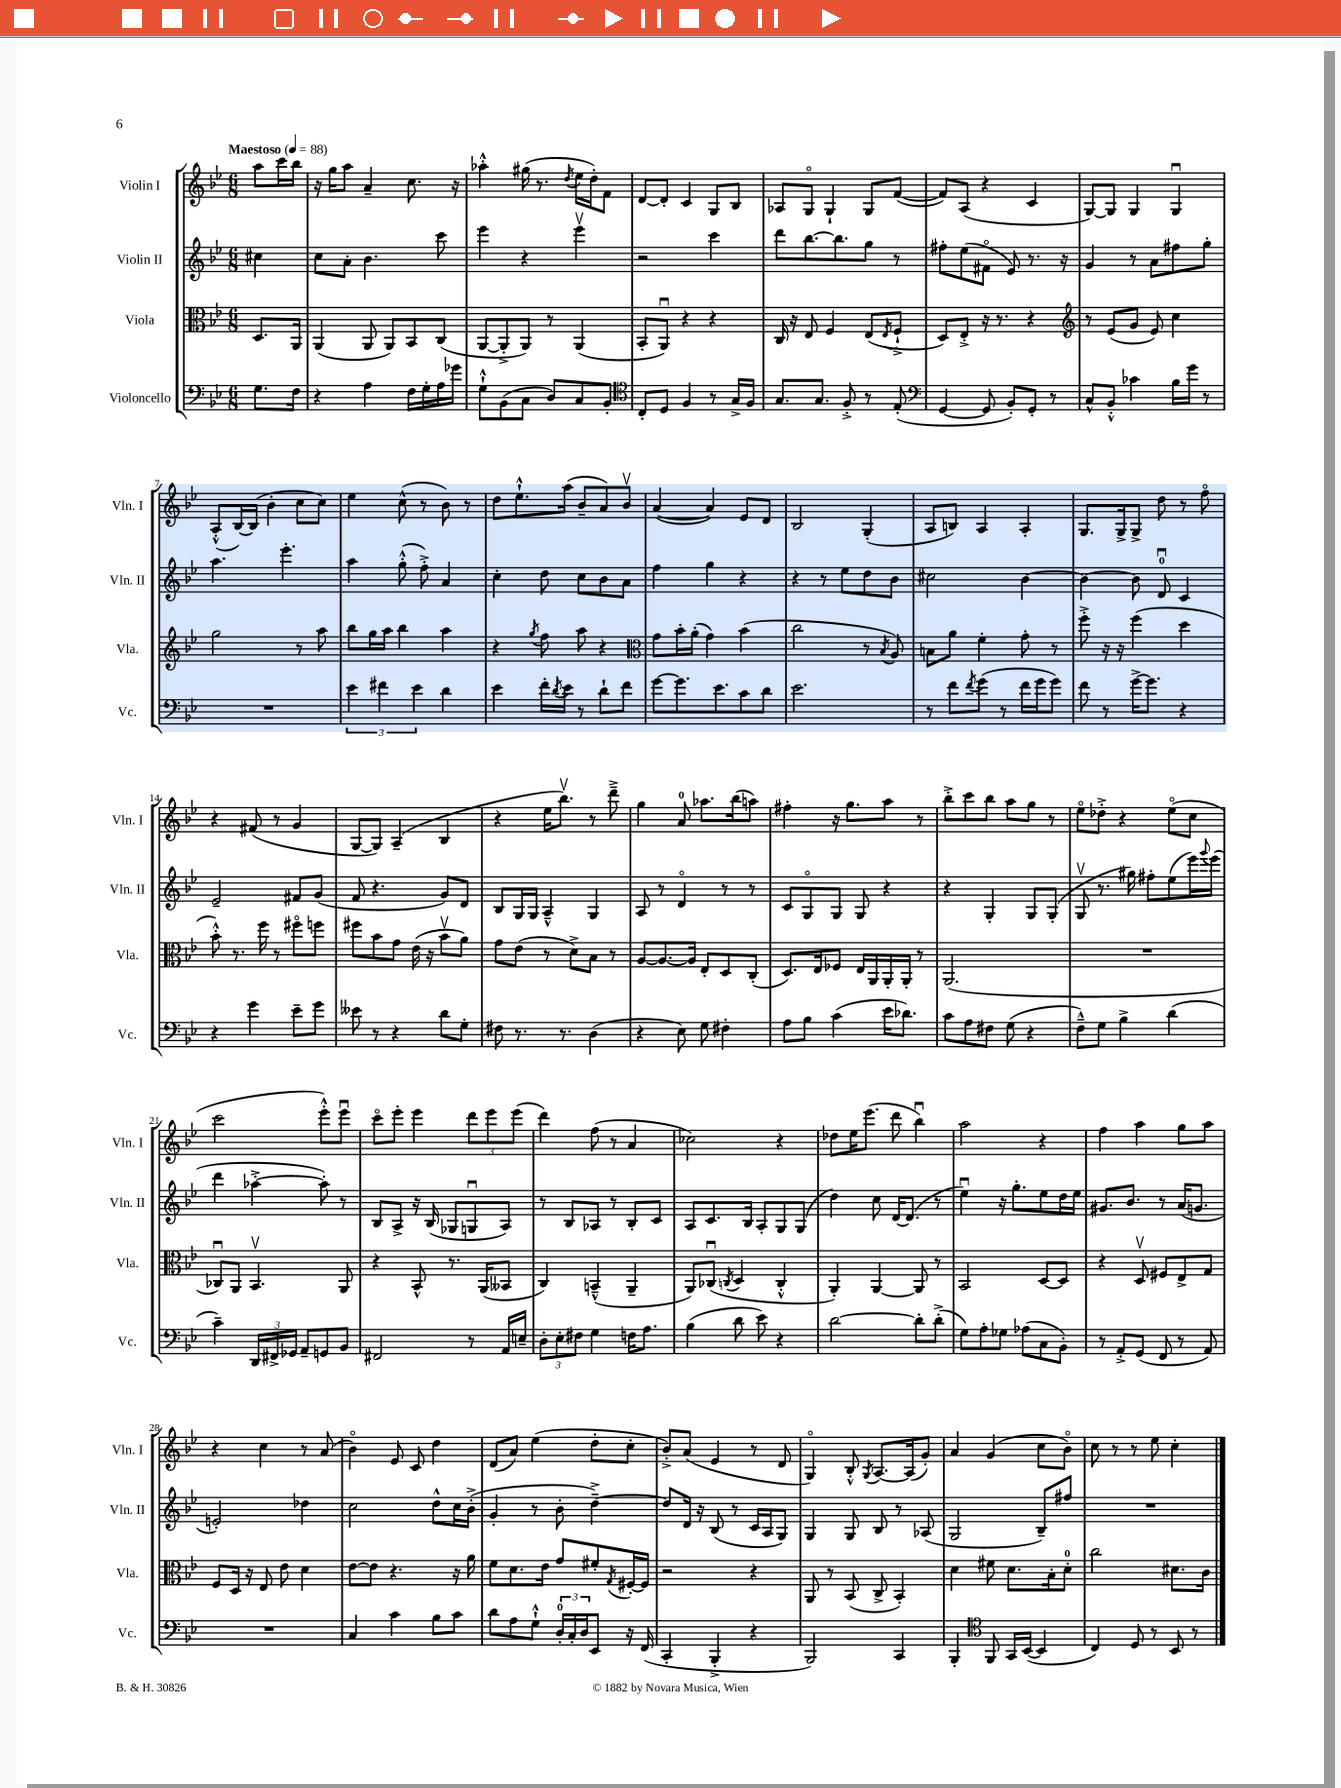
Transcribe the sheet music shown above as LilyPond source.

<<
\new StaffGroup <<
\new Staff = "s0" \with { instrumentName = "Violin I" shortInstrumentName = "Vln. I" } {
    \clef treble \key bes \major \numericTimeSignature \time 6/8 \partial 4 \tempo "Maestoso" 4 = 88
    a''8 c'''16 bes''16 |
    r16 g''16 a''8 a'4-- c''8. r16 |
    aes''4-.-^ gis''16( r8. \acciaccatura { d''8 } ees''16 d''16-.) f'8 |
    d'8~ d'8-. c'4 g8 bes8 |
    aes8 g8\flageolet g4-! g8 f'8~( |
    f'8) a8( r4 c'4 |
    g8~) g8 g4 g4\downbow |
    a8-.-^( bes16~) bes16( bes'4-. c''8 c''8) |
    ees''4 c''8-^( r8 bes'8) r8 |
    d''8 ees''8.-!-^ a''16( bes'8-- a'8) bes'8\upbow |
    a'4~( a'4) ees'8 d'8 |
    bes2 g4-.( |
    a8 b8) a4 a4-. |
    g8. g16-> g8-> d''8 r8 f''8\flageolet |
    r4 fis'8( r8 g'4 |
    g8~ g8) a4--( bes4 |
    r4 ees''16 bes''8.\upbow) r8 d'''8---> |
    g''4 a'8-0 aes''8. bes''16( a''8) |
    fis''4-. r16 g''8. a''8 r8 |
    bes''8-.-> c'''8 bes''8 a''8 g''8 r8 |
    ees''8\flageolet des''8-.-> r4 ees''8\flageolet( c''8 |
    c'''2 ees'''8-.-^) ees'''8\downbow |
    c'''8\flageolet ees'''8-. ees'''4 \tuplet 3/2 { d'''8 ees'''8 ees'''8( } |
    d'''4) f''8( r8 a'4 |
    ces''2) r4 |
    des''8 ees''16 ees'''8.( d'''8 bes''4\downbow) |
    a''2 r4 |
    f''4 a''4 g''8 a''8 |
    r4 c''4 r8 a'8( |
    bes'4\flageolet) ees'8 c'8 d''4 |
    d'8( a'8) ees''4( d''8-. c''8-. |
    bes'8-.->) a'8( ees'4 r8 d'8 |
    g4\flageolet) bes8-.-^ \acciaccatura { g8 } a8.~ a16( g'8-.) |
    a'4 g'4( c''8 bes'8\flageolet) |
    c''8 r8 r8 ees''8 c''4-. \bar "|." |
}
\new Staff = "s1" \with { instrumentName = "Violin II" shortInstrumentName = "Vln. II" } {
    \clef treble \key bes \major \numericTimeSignature \time 6/8 \partial 4
    cis''4 |
    c''8 a'8-. bes'4. c'''8 |
    ees'''4 r4 ees'''4\upbow |
    r2 c'''4 |
    d'''8 bes''8.~ bes''8. g''8 r8 |
    fis''8-. ees''8( fis'8\flageolet ees'8) r8. r16 |
    g'4 r8 a'8 fis''8 g''8-. |
    a''4. ees'''4.-. |
    a''4 g''8-.-^( f''8-.->) a'4 |
    c''4-. d''8 c''8 bes'8 a'8 |
    f''4 g''4 r4 |
    r4 r8 ees''8 d''8 bes'8 |
    cis''2 bes'4~ |
    bes'4~ bes'8 d'8-0\downbow c'4 |
    ees'2-- fis'8 g'8( |
    f'8 r4. g'8) d'8 |
    bes8 g16 g16 a4---^ g4 |
    a8 r8 d'4\flageolet r8 r8 |
    c'8 g8\flageolet g8 g8 r4 |
    r4 g4-. g8 g8-.( |
    g8\upbow r8. gis''16) fis''8-. ees''8( ees'''16) \appoggiatura { g'''8 } ees'''16( |
    d'''4 aes''4~-.-> aes''8-.) r8 |
    bes8 a8-> r16 bes16( ges8 g8\downbow a8) |
    r8 bes8 aes8 r8 bes8-. c'8 |
    a8 c'8. bes16 a8-. g8 g8( |
    d''4) c''8 d'16~ d'8.( r8 |
    ees''4\downbow) r16 g''8.-. ees''8 d''16 ees''16 |
    gis'8. bes'8. r8 a'16( g'8. |
    e'2-.) des''4 |
    c''2 d''8-^ c''16 bes'16-.->( |
    g'4-. r8 bes'8-. d''4~--->) |
    d''8 d'16 r16 bes8( r8 c'16 a16 g8) |
    g4 g8 bes8 r8 aes8( |
    g2 bes8--) fis''8 |
    R2. \bar "|." |
}
\new Staff = "s2" \with { instrumentName = "Viola" shortInstrumentName = "Vla." } {
    \clef alto \key bes \major \numericTimeSignature \time 6/8 \partial 4
    d8. a,16 |
    a,4( a,8 a,8) bes,8 c8( |
    a,8~ a,8-.-> a,8) r8 a,4( |
    bes,8-. a,8\downbow) r4 r4 |
    c16 r16 ees8 f4 ees8( \acciaccatura { ees8 } f8-!-> |
    d8) ees8-.-> r16 r8. r4 |
    \clef treble r8 ees'8( g'8 ees'8) c''4 |
    g''2 r8 a''8 |
    bes''8 g''16 a''16 bes''4 a''4 |
    r4 \acciaccatura { g''8 } f''8 a''8 r4 |
    \clef alto g'8 bes'16-. a'16-.( g'4) bes'4( |
    c''2 r8 \acciaccatura { bes8 } a8) |
    b8 a'8 f'4-. g'8-. r8 |
    f''8-.-> r16 r16 f''4( d''4 |
    bes'8-.-^) r8. f''16 r8 fis''8\flageolet f''8 |
    fis''8 bes'8 g'8 ees'16( r16 bes'8\upbow a'8) |
    g'8 ees'8( r8 d'8->) bes8 r8 |
    a8~ a8.~ a16 ees8-. d8 c8-.( |
    d8.) ees16 fes8 ees16 a,16 a,16-. a,16-. r8 |
    a,2.( |
    R2. |
    ces8\downbow) a,8 bes,4.\upbow a,8 |
    r4 bes,8-^ r8. a,16( beses,8 |
    c4) b,4---^( a,4-- |
    a,8) ces8\downbow( \acciaccatura { c8 } d4 c4-.-^ |
    a,4-.) a,4~ a,8 r8 |
    bes,2 d8~ d8 |
    r4 d8\upbow fis8 ees8-> g8 |
    f8 d16 r16 ees8 ees'8 d'4 |
    ees'8~ ees'8 r4. r16 a'16 |
    f'8 d'8. ees'16 g'8 fis'8-. \acciaccatura { g8 } fis16~-. fis16 |
    r2 r4 |
    a,8 r8 bes,8( c8-> bes,4-.) |
    d'4 fis'8 d'8. bes16-. d'8-0-. |
    c''2 dis'8. c'16 \bar "|." |
}
\new Staff = "s3" \with { instrumentName = "Violoncello" shortInstrumentName = "Vc." } {
    \clef bass \key bes \major \numericTimeSignature \time 6/8 \partial 4
    g8. f16 |
    r4 a4 f16 g16-. a16 ges'16 |
    g8-!-^ bes,8( c8 d8) c8 bes,8-. |
    \clef tenor c8-. d8 f4 r8 g16-> f16 |
    g8. g8. f8-.-> r8 ees8-.( |
    \clef bass g,4~ g,8 bes,8-.) g,8-. r8 |
    c8-^ bes,8-.-^ ces'4 bes16 g'16 r8 |
    R2. |
    \tuplet 3/2 { ees'4 fis'4 ees'4 } d'4 |
    ees'4 f'16-. \acciaccatura { d'8 } ees'16 r8 d'8-! f'8 |
    g'8~ g'8. ees'8. c'8 d'8 |
    ees'2. |
    r8 f'8 \acciaccatura { f'8 } g'8( r8 f'16 g'16 g'8) |
    f'8 r8 g'16~-> g'8. r4 |
    r4 g'4 ees'8-- g'8 |
    eeses'8 r8 r4 d'8 g8-. |
    fis8 r8. r8. d4( |
    r4 ees8) g8 fis4-. |
    a8 bes8 c'4( ees'16 des'8.) |
    c'8 a8 fis8 g8( r4 |
    f8---^) g8 bes4-> d'4( |
    c'4--) \tuplet 3/2 { d,16 fis,16-> ges,16 } a,8-- g,8 bes,8 |
    fis,2 r8 a,16 e16-- |
    \tuplet 3/2 { d8-. ees8-. fis8 } g4 f16 a8. |
    bes4( d'8 ees'8) r4 |
    d'2~ d'8-. d'8-.->( |
    g8) a8-. ges8 aes8( c8 bes,8-.) |
    r8 a,8-.-> g,8( f,8 r8 a,8) |
    R2. |
    c4 c'4 bes8 c'8 |
    d'8 a8 g8-!-^ \tuplet 3/2 { d16-0-. c16-. d16 } ees,8 r16 f,16( |
    c,4-. bes,,4-.-> r4 |
    bes,,2) c,4 |
    bes,,4-. \clef tenor f,8 g,16 bes,16~( bes,4 |
    c4) d8 r8 bes,8 r8 \bar "|." |
}
>>
>>
